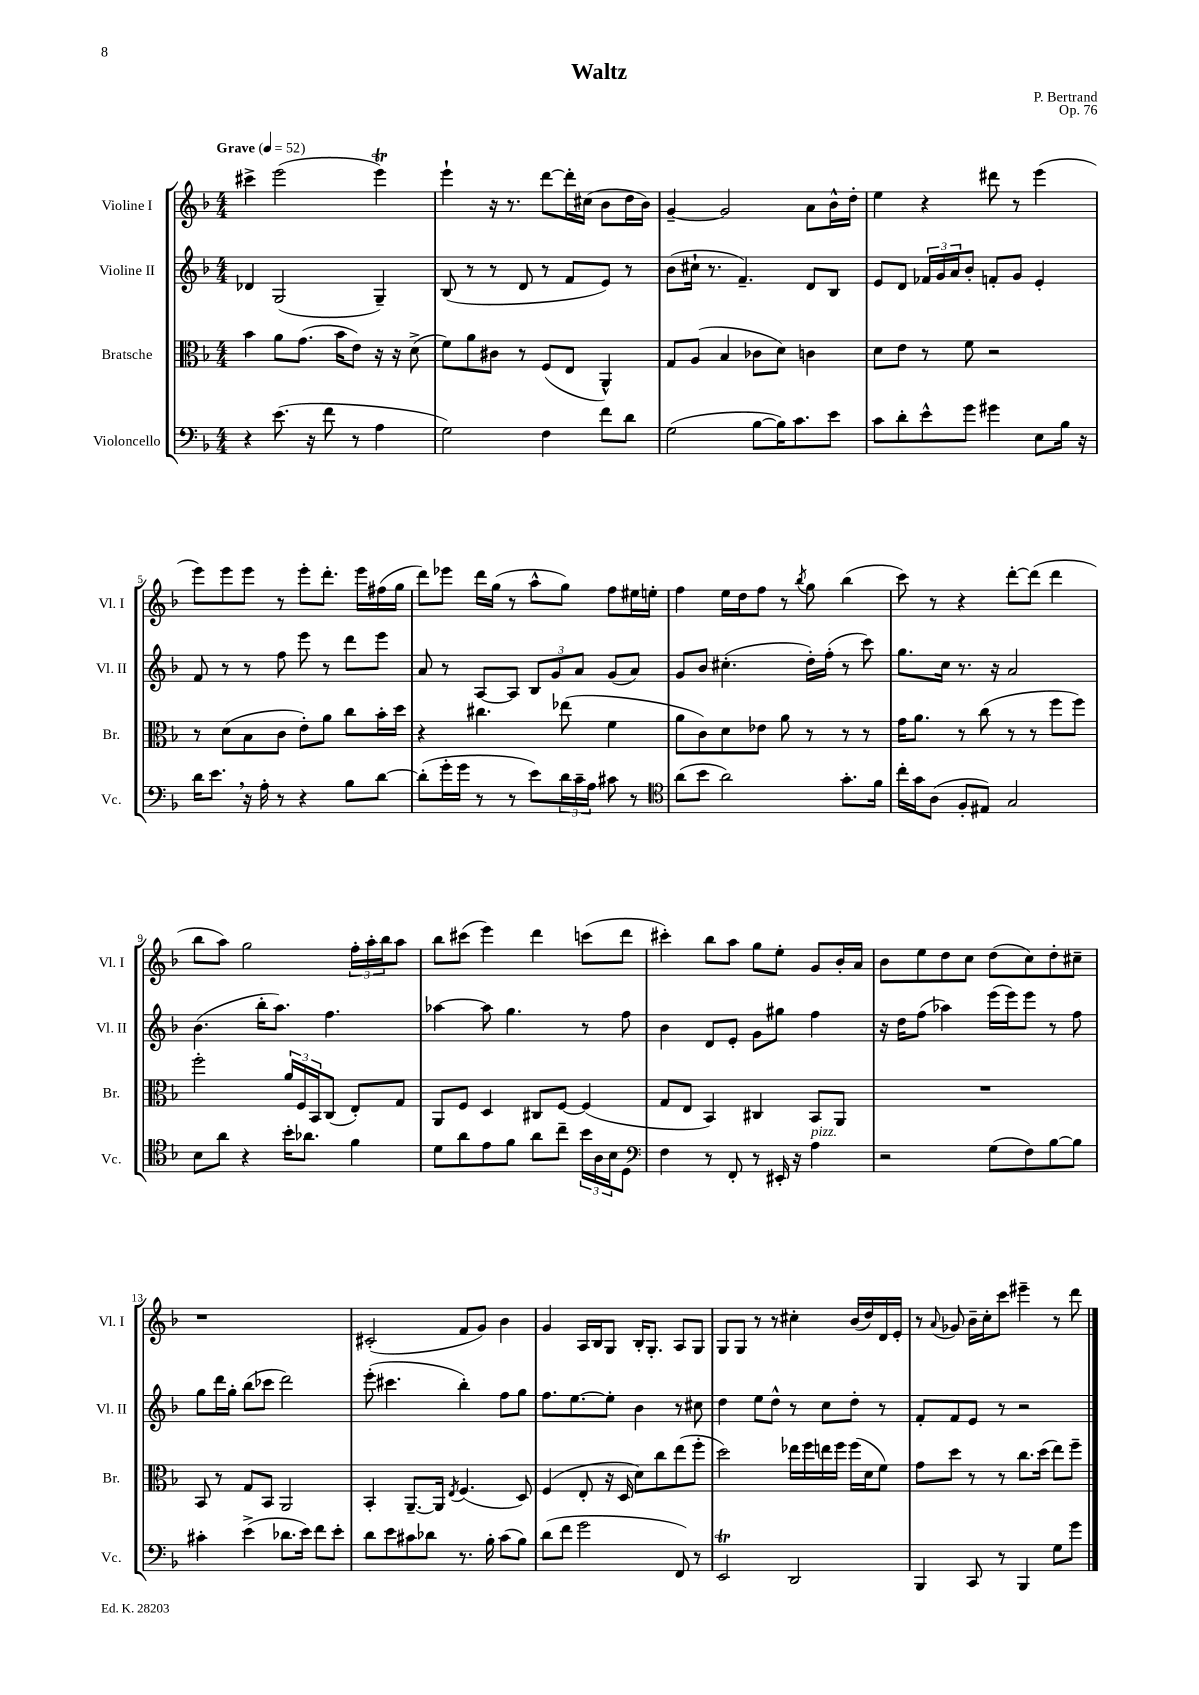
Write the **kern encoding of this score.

**kern	**kern	**kern	**kern
*staff4	*staff3	*staff2	*staff1
*clefF4	*clefC3	*clefG2	*clefG2
*k[b-]	*k[b-]	*k[b-]	*k[b-]
*M4/4	*M4/4	*M4/4	*M4/4
*MM52	*MM52	*MM52	*MM52
4r	4b-	4d-	4ccc#^
(8.e	8a	(2G	(2eee
.	(8.g	.	.
16r	.	.	.
8f	.	.	.
.	16b-	.	.
8r	8e)	.	.
4A	16r	4G~)	4eee)
.	16r	.	.
.	(8d^	.	.
=	=	=	=
2G)	8f)	(8B-	4eee`
.	8a	8r	.
.	8c#	8r	16r
.	.	.	8.r
.	8r	8d	.
4F	(8F	8r	[8ddd
.	8E	8f	16ddd']
.	.	.	(16cc#
8f	4AA^^)	8e)	8b-
8d	.	8r	16dd
.	.	.	16b-)
=	=	=	=
(2G	8G	(8b-	[4g~
.	(8A	16cc#`	.
.	.	8.r	.
.	4B-	.	2g]
.	.	4.f~)	.
[8B-	8c-	.	.
16B-])	8d)	.	.
8.c	.	.	.
.	4c	8d	8a
8e	.	8B-	16b-^^
.	.	.	16dd'
=	=	=	=
8c	8d	8e	4ee
8d'	8e	8d	.
8e^^	8r	24f-	4r
.	.	24g	.
.	.	24a	.
8g	8f	8b-'	.
4g#	2r	8f'	8ddd#
.	.	8g	8r
8E	.	4e'	(4eee
16B-	.	.	.
16r	.	.	.
=	=	=	=
16d	8r	8f	8eee)
8.e	.	.	.
.	(8d	8r	8eee
16r	8B-	8r	8eee
16A'	.	.	.
8r	8c	8ff	8r
4r	8e')	8eee	8eee'
.	8a	8r	8.ddd'
8B-	8cc	8ddd	.
.	.	.	16eee
[8d	16b-'	8eee	(16ff#
.	16dd	.	16gg
=	=	=	=
(8d']	4r	8a	8ddd)
16g'	.	8r	8eee-
16g	.	.	.
8r	4.cc#	[8A	16ddd
.	.	.	(16gg
8r	.	8A]	8r
8e)	.	12B-	8aa^^
.	.	12g	.
24d	(8ee-	.	8gg)
24c~	.	12a	.
24A	.	.	.
8c#	4f	(8g	8ff
8r	.	8a)	16ee#
.	.	.	16ee'
=	=	=	=
*clefC4	*	*	*
(8a	8a	8g	4ff
8b-	8c)	8b-	.
2a)	8d	(4.cc#'	16ee
.	.	.	16dd
.	8e-	.	8ff
.	8a	.	8r
.	.	.	8qbb-
.	8r	16dd')	8gg
.	.	(16ff'	.
8.g'	8r	8r	(4bb-
.	8r	8ccc)	.
16f	.	.	.
=	=	=	=
16cc'	16g	8.gg	8ccc)
16g	8.a	.	.
(8A	.	.	8r
.	.	16cc	.
8F'	8r	8.r	4r
8E#)	(8cc	.	.
.	.	16r	.
2G	8r	2a	[8ddd'
.	8r	.	(8ddd]
.	8ff	.	4ddd
.	8ff)	.	.
=	=	=	=
8B-	2ff'	(4.b-	8bb-
8a	.	.	8aa)
4r	.	.	2gg
.	.	16bb-'	.
.	.	8.aa)	.
16b-'	24a	.	.
.	24F	.	.
8.a-	.	.	.
.	24BB-	.	.
.	(8C	4.ff	.
4f	8E')	.	24ff'
.	.	.	24aa'
.	.	.	24bb-
.	8G	.	8aa
=	=	=	=
8d	8AA	[4aa-	8bb-
8a	8F	.	(8ccc#
8e	4D	8aa-]	4eee)
8f	.	4.gg	.
8a	8C#	.	4ddd
8cc~	[8F	.	.
24b-	(4F]	8r	(8ccc
24A	.	.	.
24B-	.	.	.
8D	.	8ff	8ddd
=	=	=	=
*clefF4	*	*	*
4F	8G	4b-	4ccc#')
.	8E	.	.
8r	4BB-)	8d	8bb-
8FF'	.	8e'	8aa
8r	4C#	8g	8gg
16EE#'	.	8gg#	8ee'
16r	.	.	.
4A	8BB-	4ff	8g
.	8AA	.	16b-'
.	.	.	16a
=	=	=	=
2r	1r	16r	8b-
.	.	16dd	.
.	.	(8ff	8ee
.	.	4aa-)	8dd
.	.	.	8cc
(8G	.	(16eee	(8dd
.	.	16eee)	.
8F)	.	8eee	8cc)
[8B-	.	8r	8dd'
8B-]	.	8ff	8cc#~
=	=	=	=
4c#'	8BB-	8gg	1r
.	8r	16ddd	.
.	.	16gg'	.
(4e^	8G	(8bb-	.
.	8BB-	8ccc-	.
8.d-	2AA	2ddd)	.
16e)	.	.	.
8f	.	.	.
8e'	.	.	.
=	=	=	=
8d	4BB-'	(8eee'	(2c#'
8e	.	4.ccc#	.
8c#	[8.AA~	.	.
8d-	.	.	.
.	16AA]	.	.
.	8qE	.	.
8.r	(4.F	4bb-')	8f
.	.	.	8g)
16B-'	.	.	.
(8c#	.	8ff	4b-
8B-)	8D)	8gg	.
=	=	=	=
(8d	(4F	8.ff	4g
8f	.	.	.
.	.	[8.ee	.
2g	8E'	.	16A
.	.	.	16B-
.	16r	8ee']	8G
.	16D	.	.
.	8d)	4b-	16B-'
.	.	.	8.G'
.	8cc	.	.
8FF)	(8ee	8r	8A
8r	8ff'	8cc#	8G
=	=	=	=
2EE	2dd)	4dd	8G
.	.	.	8G
.	.	8ee	8r
.	.	8dd^^	8r
2DD	16ee-	8r	4cc#'
.	16ff	.	.
.	16ee	8cc	.
.	16ff	.	.
.	(16ff	8dd'	(16b-
.	16d	.	16dd)
.	8f)	8r	16d
.	.	.	16e'
=	=	=	=
4BBB-	8g	8f'	8r
.	.	.	8qqa
.	8dd	8f	8g-
8CC	8r	8e	16b-~
.	.	.	16cc'
8r	8r	8r	8ccc
4BBB-	8.cc	2r	4eee#~
.	(16dd	.	.
8G	8ee)	.	8r
8g	8ff~	.	8ddd
==	==	==	==
*-	*-	*-	*-
